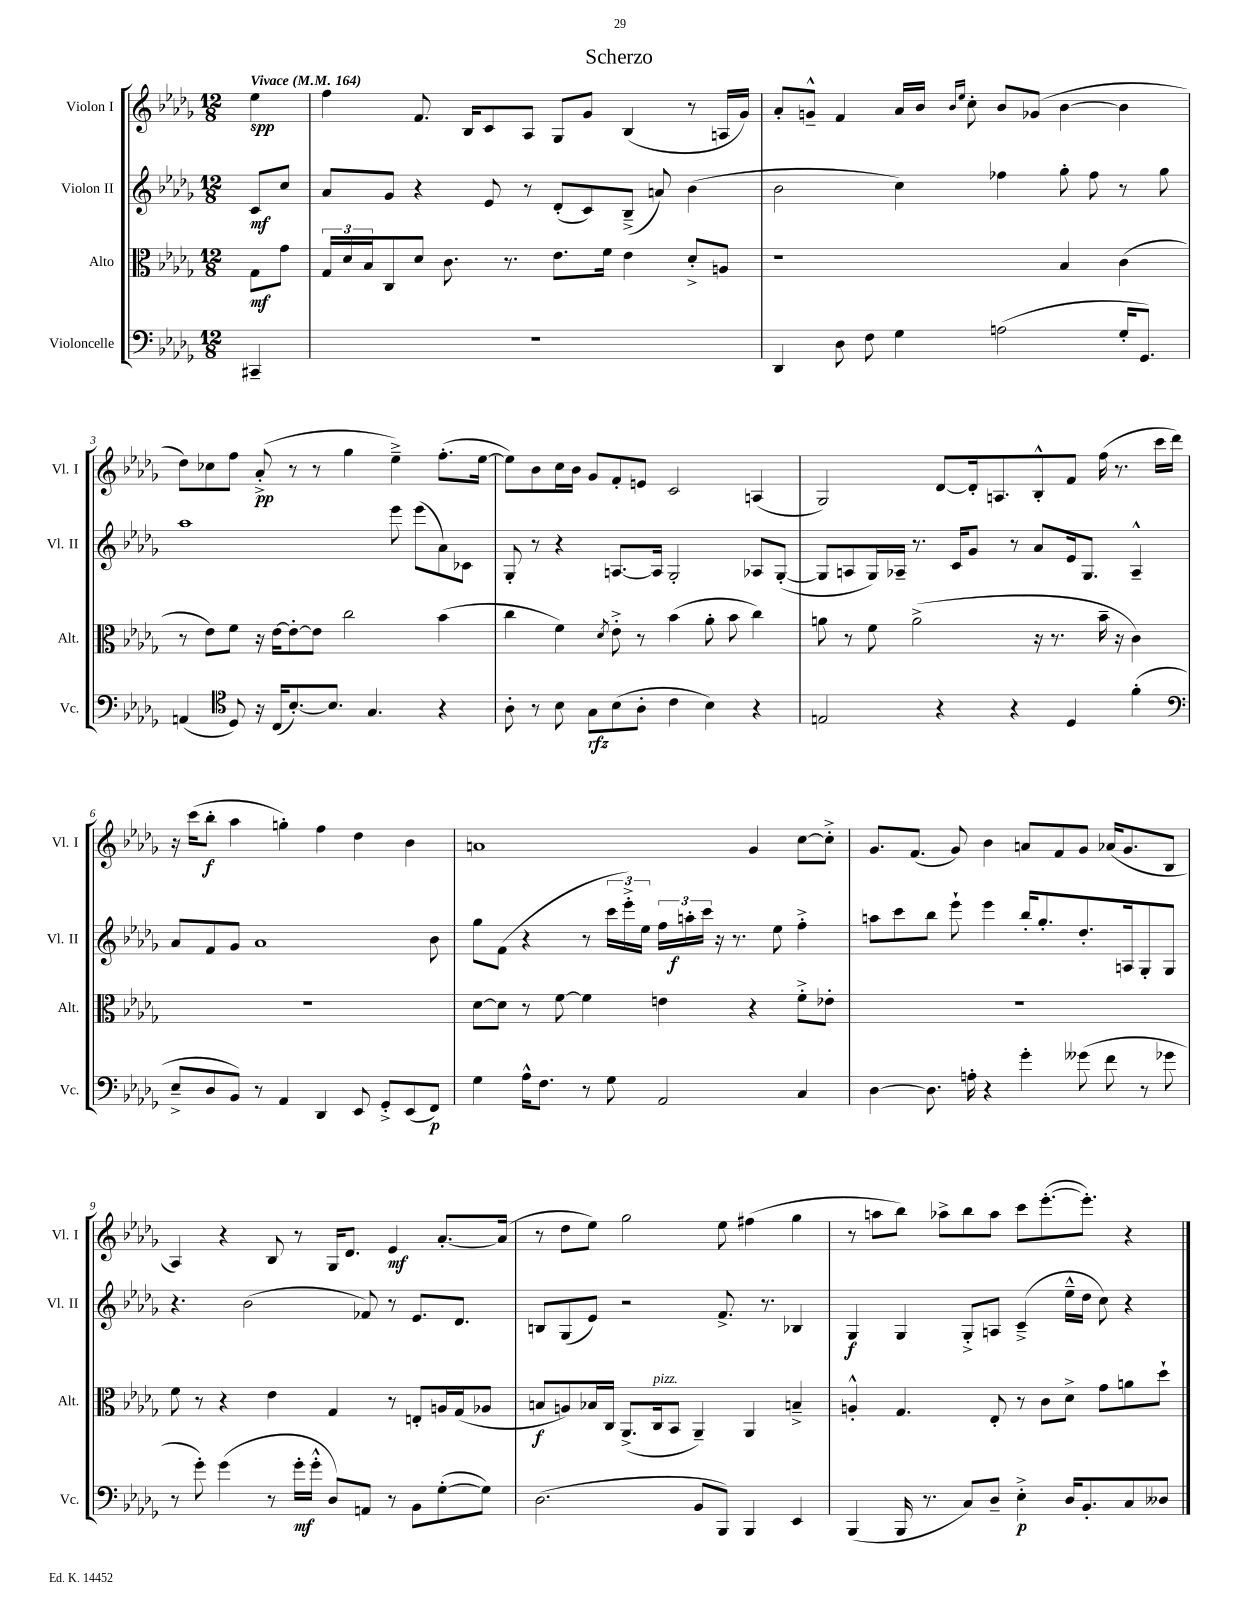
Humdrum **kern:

**kern	**dynam	**kern	**dynam	**kern	**dynam	**kern	**dynam
*part4	*part4	*part3	*part3	*part2	*part2	*part1	*part1
*staff4	*staff4	*staff3	*staff3	*staff2	*staff2	*staff1	*staff1
*I"Violoncelle	*	*I"Alto	*	*I"Violon II	*	*I"Violon I	*
*I'Vc.	*	*I'Alt.	*	*I'Vl. II	*	*I'Vl. I	*
*clefF4	*	*clefC3	*	*clefG2	*	*clefG2	*
*k[b-e-a-d-g-]	*	*k[b-e-a-d-g-]	*	*k[b-e-a-d-g-]	*	*k[b-e-a-d-g-]	*
*M12/8	*	*M12/8	*	*M12/8	*	*M12/8	*
*MM164	*	*MM164	*	*MM164	*	*MM164	*
=	=	=	=	=	=	=	=
!	!	!	!	!	!	!LO:TX:a:B:t=Vivace	!
4CC#X~/	.	8G-\L	mf	8c/L	mf	4ee-\	spp
.	.	8g-\J	.	8cc/J	.	.	.
=1	=1	=1	=1	=1	=1	=1	=1
1.r	.	24G-/LL	.	8a-/L	.	4ff\	.
.	.	24d-/	.	.	.	.	.
.	.	24B-/J	.	.	.	.	.
.	.	8C/	.	8g-/J	.	.	.
.	.	8d-/J	.	4r	.	8.f/	.
.	.	8.c\	.	.	.	.	.
.	.	.	.	.	.	16B-/KL	.
.	.	.	.	8e-/	.	8c/	.
.	.	8.r	.	.	.	.	.
.	.	.	.	8r	.	8A-/J	.
.	.	8.e-\L	.	(8d-'/L	.	8G-/L	.
.	.	.	.	8c/)	.	8g-/J	.
.	.	16f\Jk	.	.	.	.	.
.	.	4e-\	.	(8B-~^/J	.	(4B-/	.
.	.	.	.	8an/)	.	.	.
.	.	8d-'^/L	.	(4b-\	.	8r	.
.	.	8An/J	.	.	.	16An/LL	.
.	.	.	.	.	.	16g-/JJ)	.
=2	=2	=2	=2	=2	=2	=2	=2
4DD-/	.	1r	.	2b-\	.	8a-'/L	.
.	.	.	.	.	.	8gn~^^/J	.
8D-\	.	.	.	.	.	4f/	.
8F\	.	.	.	.	.	.	.
4G-\	.	.	.	4cc\)	.	16a-/LL	.
.	.	.	.	.	.	16b-/JJ	.
.	.	.	.	.	.	16qqb-/LL	.
.	.	.	.	.	.	16qqee-/JJ	.
.	.	.	.	.	.	8cc'\	.
(2An\	.	.	.	4ff-X\	.	8b-/L	.
.	.	.	.	.	.	(8g-X/J	.
.	.	4B-/	.	8gg-'\	.	[4b-\	.
.	.	.	.	8ff-\	.	.	.
16G-'/KL	.	(4c\	.	8r	.	4b-\]	.
8.GG-/J)	.	.	.	.	.	.	.
.	.	.	.	8gg-\	.	.	.
!!LO:LB:g=z
=3	=3	=3	=3	=3	=3	=3	=3
(4AAn/	.	8r	.	1aa-	.	8dd-\L)	.
.	.	8e-\L)	.	.	.	8cc-X\	.
*clefC4	*	*	*	*	*	*	*
8D-/)	.	8f\J	.	.	.	8ff\J	.
16r	.	16r	.	.	.	(8a-'^/	pp
(16C/KL	.	[16e-\KL	.	.	.	.	.
[8.B-'/)	.	8e-'\_	.	.	.	8r	.
.	.	8e-\J]	.	.	.	8r	.
8.B-/J]	.	.	.	.	.	.	.
.	.	2cc\	.	.	.	4gg-\	.
4.G-/	.	.	.	.	.	.	.
.	.	.	.	8eee-\	.	4ee-~^\)	.
.	.	.	.	(8eee-\L	.	.	.
4r	.	(4b-\	.	8a-\)	.	(8.ff'\L	.
.	.	.	.	8c-X\J	.	.	.
.	.	.	.	.	.	[16ee-\Jk	.
=4	=4	=4	=4	=4	=4	=4	=4
8A-'\	.	4cc\	.	8G-'/	.	8ee-\L])	.
8r	.	.	.	8r	.	8b-\	.
8B-\	.	4f\)	.	4r	.	16cc\L	.
.	.	.	.	.	.	16b-\JJ	.
8G-\L	rfz	.	.	.	.	8g-/L	.
.	.	8qd-/	.	.	.	.	.
(8B-\	.	8e-'^\	.	[8.An/L	.	8f'/	.
8A-'\J	.	8r	.	.	.	8en/J	.
.	.	.	.	16A/Jk]	.	.	.
4c\	.	(4b-\	.	2G-'/	.	2c/	.
4B-\)	.	8a-'\	.	.	.	.	.
.	.	8b-\	.	.	.	.	.
4r	.	4cc\)	.	8A-X/L	.	(4An/	.
.	.	.	.	([8G-'/J	.	.	.
=5	=5	=5	=5	=5	=5	=5	=5
2En/	.	8an\	.	8G-/L]	.	2G-/)	.
.	.	8r	.	8An/	.	.	.
.	.	8f\	.	16G-/L)	.	.	.
.	.	.	.	16A-X~/JJ	.	.	.
.	.	(2a^\	.	8.r	.	.	.
4r	.	.	.	.	.	[8d-/L	.
.	.	.	.	16c/KL	.	.	.
.	.	.	.	8g-/J	.	16d-'/k]	.
.	.	.	.	.	.	8.An/	.
4r	.	.	.	8r	.	.	.
.	.	16r	.	8a-/L	.	8B-'^^/	.
.	.	8.r	.	.	.	.	.
4D-/	.	.	.	16e-/k	.	8f/J	.
.	.	.	.	8.G-/J	.	.	.
.	.	16b-~\	.	.	.	(16ff\	.
.	.	16r	.	.	.	8.r	.
(4f'\	.	4c\)	.	4A-~^^/	.	.	.
.	.	.	.	.	.	16ccc\LL	.
.	.	.	.	.	.	16ddd-\JJ)	.
!!LO:LB:g=z
=6	=6	=6	=6	=6	=6	=6	=6
*clefF4	*	*	*	*	*	*	*
8E-~^/L	.	1.r	.	8a-/L	.	16r	.
.	.	.	.	.	.	(16ccc\KL	.
8D-/	.	.	.	8f/	.	8bb-'\J	f
8BB-/J)	.	.	.	8g-/J	.	4aa-\	.
8r	.	.	.	1a-	.	.	.
4AA-/	.	.	.	.	.	4ggn'\)	.
4DD-/	.	.	.	.	.	4ff\	.
8EE-/	.	.	.	.	.	4dd-\	.
8GG-'^/L	.	.	.	.	.	.	.
(8EE-/	.	.	.	.	.	4b-\	.
8FF/J)	p	.	.	8b-\	.	.	.
=7	=7	=7	=7	=7	=7	=7	=7
4G-\	.	[8d-\L	.	8gg-\L	.	1an	.
.	.	8d-\J]	.	(8f\J	.	.	.
16A-^^\KL	.	8r	.	4r	.	.	.
8.F\J	.	.	.	.	.	.	.
.	.	[8f\	.	.	.	.	.
8r	.	4f\]	.	8r	.	.	.
8G-\	.	.	.	24ccc\LL	.	.	.
.	.	.	.	24eee-'^\)	.	.	.
.	.	.	.	24ee-\JJ	.	.	.
2AA-/	.	4en\	.	24ff\LL	.	.	.
.	.	.	.	24aan'\	f	.	.
.	.	.	.	24ccc\JJ	.	.	.
.	.	.	.	16r	.	.	.
.	.	.	.	8.r	.	.	.
.	.	4r	.	.	.	4g-/	.
.	.	.	.	8ee-\	.	.	.
4C/	.	8f'^\L	.	4ff'^\	.	[8cc\L	.
.	.	8e-X'\J	.	.	.	8cc'^\J]	.
=8	=8	=8	=8	=8	=8	=8	=8
[4D-\	.	1.r	.	8aan\L	.	8.g-/L	.
.	.	.	.	8ccc\	.	.	.
.	.	.	.	.	.	(8.f/J	.
8.D-\]	.	.	.	8bb-\J	.	.	.
.	.	.	.	8eee-`\	.	8g-/)	.
16An'\	.	.	.	.	.	.	.
4r	.	.	.	4eee-\	.	4b-\	.
4g-'\	.	.	.	16bb-'/KL	.	8an/L	.
.	.	.	.	8.gg-'/	.	.	.
.	.	.	.	.	.	8f/	.
(8g--X\	.	.	.	8.dd-'/	.	8g-/J	.
8f\	.	.	.	.	.	(16a-X/KL	.
.	.	.	.	16An/k	.	8.g-/	.
8r	.	.	.	8G-'/	.	.	.
8g-X\	.	.	.	8G-/J	.	8B-/J	.
!!LO:LB:g=z
=9	=9	=9	=9	=9	=9	=9	=9
8r	.	8f\	.	4.r	.	4A-/)	.
8g-'\)	.	8r	.	.	.	.	.
(4g-\	.	4r	.	.	.	4r	.
.	.	.	.	(2b-\	.	.	.
8r	.	4e-\	.	.	.	8B-/	.
16g-'\LL	mf	.	.	.	.	8r	.
16g-'^^\JJ	.	.	.	.	.	.	.
8D-/L)	.	4G-/	.	.	.	16G-/KL	.
.	.	.	.	.	.	8.d-/J	.
8AAn/J	.	.	.	8f-X/)	.	.	.
8r	.	8r	.	8r	.	4e-/	mf
8BB-\L	.	8En'/L	.	8.e-/L	.	.	.
([8G-'\	.	16An/L	.	.	.	[8.a-'/L	.
.	.	(16G-/J	.	8.d-/J	.	.	.
8G-\J])	.	8A-X/J	.	.	.	.	.
.	.	.	.	.	.	(16a-/Jk]	.
=10	=10	=10	=10	=10	=10	=10	=10
(2.D-\	.	8Bn/L	f	8Bn/L	.	8r	.
.	.	8An/)	.	(8G-/	.	8dd-\L	.
.	.	16B-X/L	.	8e-/J)	.	8ee-\J)	.
.	.	16C/JJ	.	.	.	.	.
.	.	(8.AA-^/L	.	2r	.	2gg-\	.
!	!	!LO:TX:a:i:t=pizz.	!	!	!	!	!
.	.	16C/k	.	.	.	.	.
.	.	8BB-/J	.	.	.	.	.
8BB-/L	.	4AA-~/)	.	.	.	.	.
8BBB-/J)	.	.	.	8.f^/	.	8ee-\	.
4BBB-/	.	4AA-/	.	.	.	(4ff#X\	.
.	.	.	.	8.r	.	.	.
4EE-/	.	4Bn~^/	.	4B-X/	.	4gg-\	.
=11	=11	=11	=11	=11	=11	=11	=11
(4BBB-/	.	4An'^^/	.	4G-/	f	8r	.
.	.	.	.	.	.	8aan\L	.
16BBB-/	.	4.G-/	.	4G-/	.	8bb-\J)	.
8.r	.	.	.	.	.	.	.
.	.	.	.	.	.	8aa-X^\L	.
8C/L)	.	.	.	8G-'^/L	.	8bb-\	.
8D-~/J	.	8E-'/	.	8An/J	.	8aa-\J	.
4E-'^\	p	8r	.	(4c~^/	.	8ccc\L	.
.	.	8c\L	.	.	.	([8.eee-'\	.
16D-/KL	.	8d-^\J	.	16ee-~^^\LL	.	.	.
8.BB-'/	.	.	.	16dd-\JJ	.	8.eee-'\J])	.
.	.	8g-\L	.	8cc\)	.	.	.
8C/	.	8an\	.	4r	.	4r	.
8D--X/J	.	8dd-`\J	.	.	.	.	.
==	==	==	==	==	==	==	==
*-	*-	*-	*-	*-	*-	*-	*-
